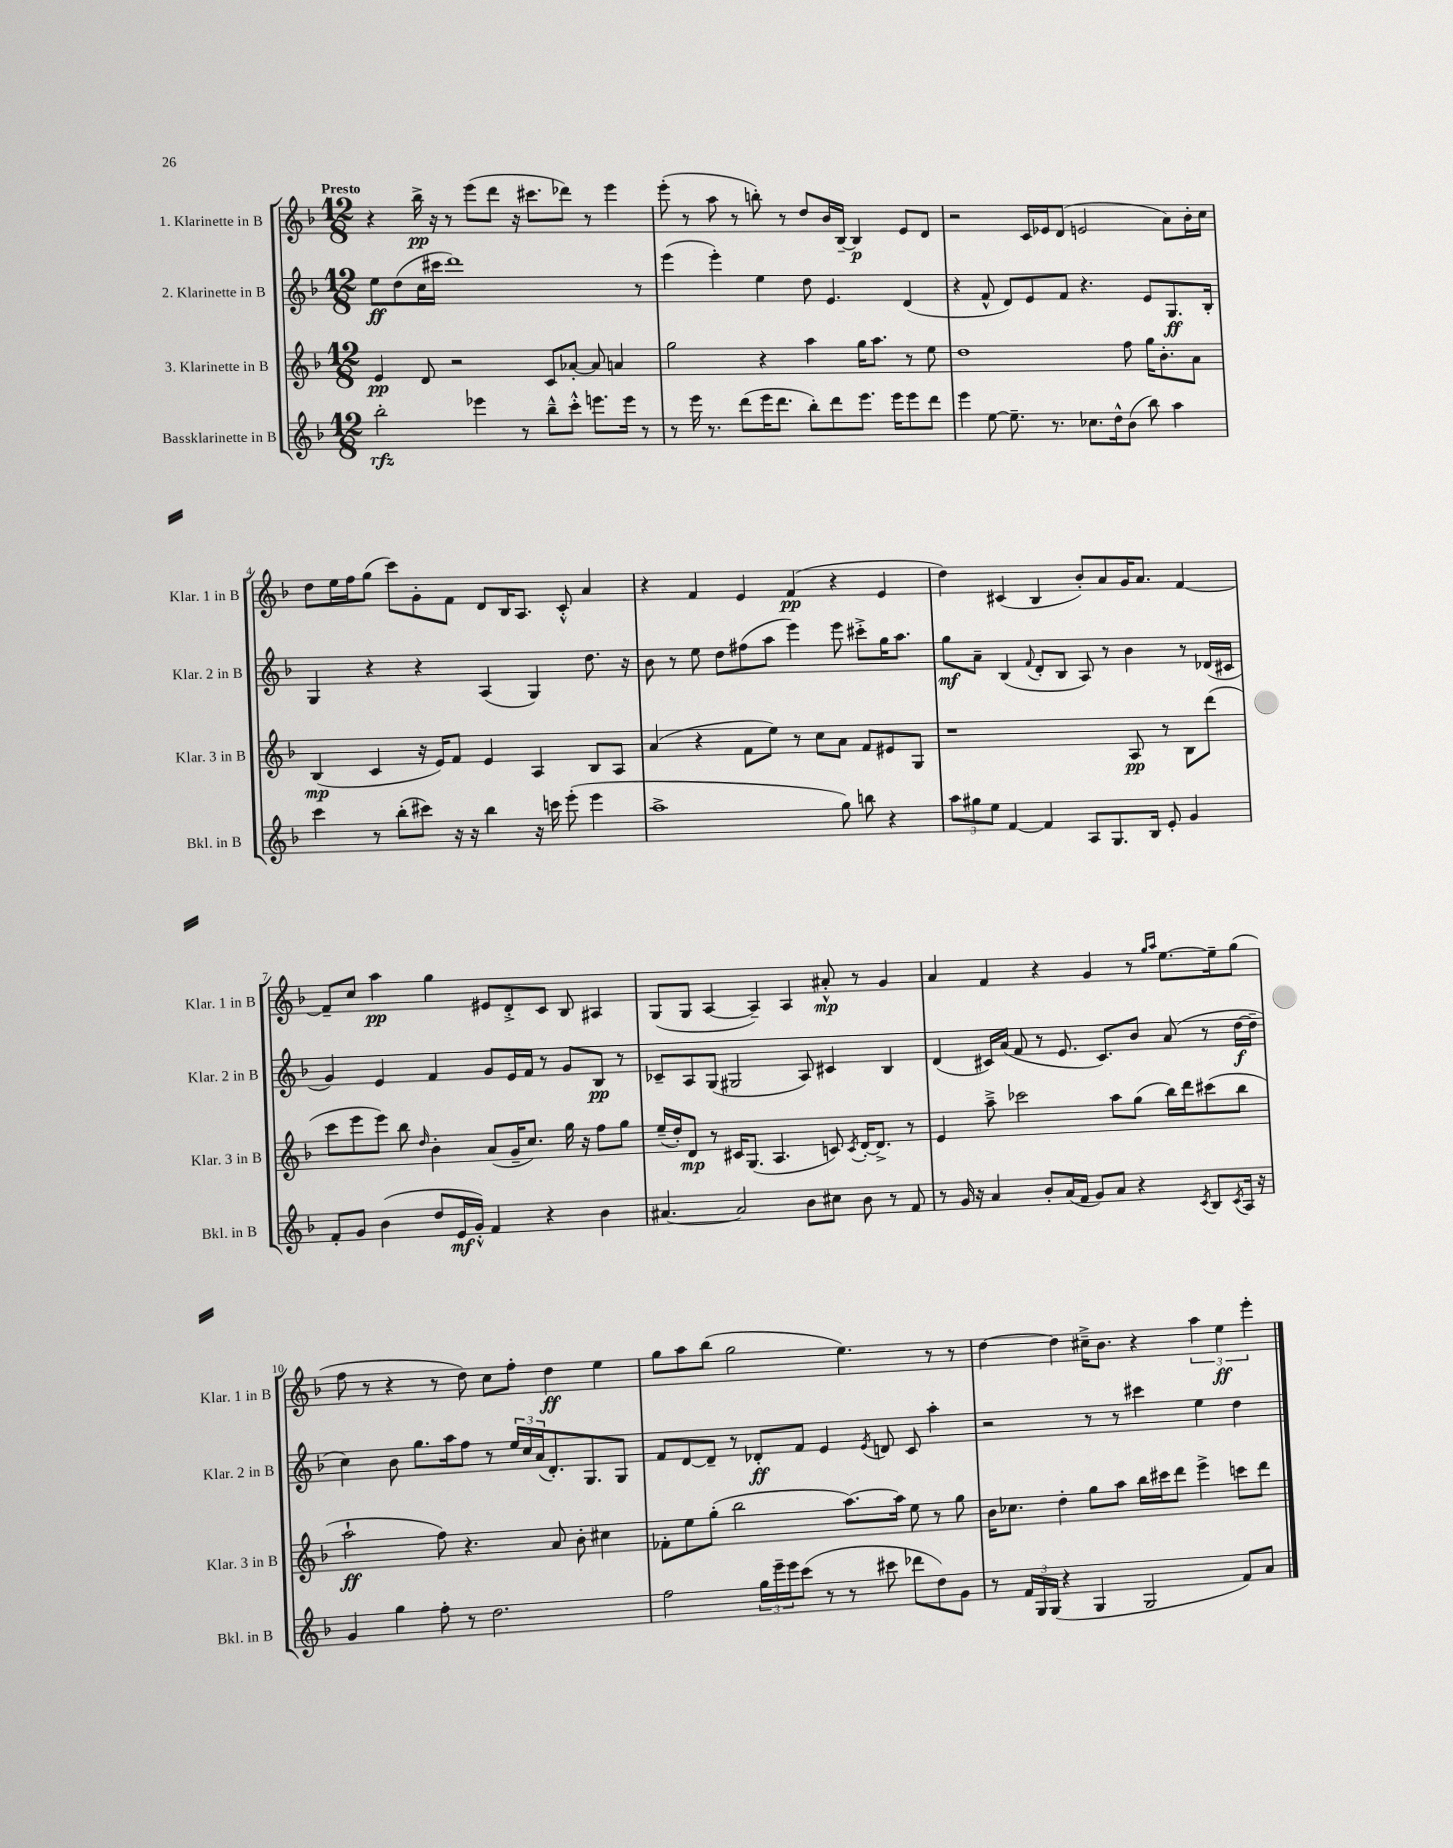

**kern	**kern	**kern	**kern
*staff4	*staff3	*staff2	*staff1
*clefG2	*clefG2	*clefG2	*clefG2
*k[b-]	*k[b-]	*k[b-]	*k[b-]
*M12/8	*M12/8	*M12/8	*M12/8
2bb-'	4e	8ee	4r
.	.	(8dd	.
.	8d	16cc	16bb-^
.	.	16ccc#	16r
.	2r	1ddd)	8r
4eee-	.	.	(8eee
.	.	.	8ddd
8r	.	.	16r
.	.	.	8.ccc#
8bb-~^^	8c	.	.
8ccc'^^	[8a-'	.	8ddd-)
8.eee	8a-]	.	8r
.	4a	.	4eee
16eee	.	.	.
8r	.	8r	.
=	=	=	=
8r	2gg	(4eee	(8eee'
16eee	.	.	8r
8.r	.	.	.
.	.	4eee')	8aa
(8ddd	.	.	8r
16eee	4r	4ee	8bb')
8.ddd	.	.	.
.	.	.	8r
8bb-')	4aa	8dd	8dd
8ddd	.	4.e	16b-
.	.	.	[16B-~
8.eee	16gg	.	4B-]
.	8.aa	.	.
16eee	.	.	.
8eee	8r	(4d	8e
8ddd	8ee	.	8d
=	=	=	=
4eee	1dd	4r	2r
[8ee	.	8f^^	.
8.ee~]	.	8d)	.
.	.	8e	16c
8.r	.	.	16e-
.	.	8f	(8d
8.cc-	.	4.r	2e
16dd^^	.	.	.
(8b-	8ff	.	.
8bb-)	16gg	8e	.
.	8.b-'	.	.
4aa	.	8.G	8a)
.	8a	.	16b-'
.	.	16B-'	16cc
=	=	=	=
4ccc	(4B-	4G	8dd
.	.	.	16ee
.	.	.	16ff
8r	4c	4r	(8gg
(8bb-'	.	.	8ccc)
8ccc#)	16r	4r	8g'
.	16e)	.	.
16r	8f	.	8f
16r	.	.	.
4bb-	4e	(4A	8d
.	.	.	16B-
.	.	.	8.A
16r	4A	4G)	.
16ccc	.	.	.
(8eee'	.	.	8c'^^
4eee	8B-	8.dd	4a
.	8A	.	.
.	.	16r	.
=	=	=	=
1aa^	(4a	8b-	4r
.	.	8r	.
.	4r	8ee	4f
.	.	8dd	.
.	8f	(8ff#	4e
.	8ee)	8aa	.
.	8r	4eee)	(4f
.	8cc	.	.
8gg)	8a	8eee	4r
8bb	8f	8ccc#'^	.
4r	8e#	16gg	4e
.	.	8.aa	.
.	8G	.	.
=	=	=	=
12aa	1r	8gg	4dd)
12gg#	.	.	.
.	.	8a~	.
12ee	.	.	.
[4f	.	(4B-	(4c#
.	.	8qqf	.
4f]	.	8d'	4B-
.	.	8B-	.
8A	.	8A)	8b-')
8.G	.	8r	8a
.	8A	4b-	16g
16B-	.	.	8.a
8e'	8r	.	.
4g	8B-	8r	[4f
.	(8ddd	(16d-	.
.	.	16c#	.
=	=	=	=
8f'	8ccc	4g)	8f~]
8g	8eee	.	8cc
(4b-	8eee)	4e	4aa
.	8bb-	.	.
.	16qqdd	.	.
8dd	4b-'	4f	4gg
16e	.	.	.
16g'^^)	.	.	.
4f	(8a	8g	8e#
.	16g~	16e	8d'^
.	8.cc)	16f	.
4r	.	8r	8c
.	16gg	8g	8B-
.	16r	.	.
4b-	8ff	8B-	4A#
.	8gg	8r	.
=	=	=	=
[4.a#	(16ee~	8c-~	(8G
.	16dd')	.	.
.	8d	8A	8G
.	8r	(8G	[4A
2a#]	16c#	2G#	.
.	(8.G	.	.
.	.	.	4A~])
.	4.A	.	.
.	.	.	4A
8b-	.	8A)	.
8cc#	8c)	4c#	8a#'^^
.	8qc	.	.
8b-	[16d'	.	8r
.	8.d^]	.	.
8r	.	4B-	4g
8f	8r	.	.
=	=	=	=
8r	4e	(4d	4a
16g	.	.	.
16r	.	.	.
4a	8aa~^	16c#)	4f
.	.	(16a	.
.	2ccc-	8f	.
8b-'	.	8r	4r
(16a	.	8.e	.
16f	.	.	.
8g)	.	.	4g
.	.	8.c#)	.
8a	8aa	.	.
4r	(8gg	8b-	8r
.	.	.	16qqgg
.	.	.	16qqaa
.	16bb-)	(8a	[8.ee
.	16ddd	.	.
8qc	.	.	.
8B-	(8ccc#	8r	.
.	.	.	16ee~]
8qc	.	.	.
16A	8bb-	[16dd	(8gg
16r	.	16dd~]	.
=	=	=	=
4g	2aa`	4cc)	8ff
.	.	.	8r
4gg	.	8b-	4r
.	.	8.gg	.
8ff'	8ff)	.	8r
.	.	16aa	.
8r	4.r	8ff	8dd)
2.dd	.	8r	8cc
.	.	24ee	8ff'
.	.	24cc	.
.	.	(24a	.
.	8a	8.d')	4dd
.	8b-'	.	.
.	.	8.G	.
.	4cc#	.	4ee
.	.	8G	.
=	=	=	=
2ff	8f-'	8f	8gg
.	8ee	[8d	8aa
.	(8gg'	8d~]	(8bb-
.	2bb-	8r	2gg
24gg	.	8d-'	.
24eee~	.	.	.
24eee	.	.	.
(8ccc	.	8f	.
8r	.	4e	.
8r	[8.aa)	.	4.ee)
.	.	8qe	.
8ccc#	.	8d	.
.	16aa]	.	.
8ddd-	8ee	8c	.
8dd)	8r	4aa'	8r
8g	8gg	.	8r
=	=	=	=
8r	16b-	2r	[4dd
.	8.cc-	.	.
24f	.	.	.
24G	.	.	.
(24G	.	.	.
4r	4dd'	.	4dd]
4G	8gg	8r	16cc#~^
.	.	.	8.b-
.	8aa	8r	.
2G	16bb-	4ccc#	4r
.	16ccc#	.	.
.	8ddd	.	.
.	4eee^	4ee	6aa
.	.	.	6ee
8f)	8ccc	4dd	.
.	.	.	6eee'
8a	8ddd	.	.
==	==	==	==
*-	*-	*-	*-
